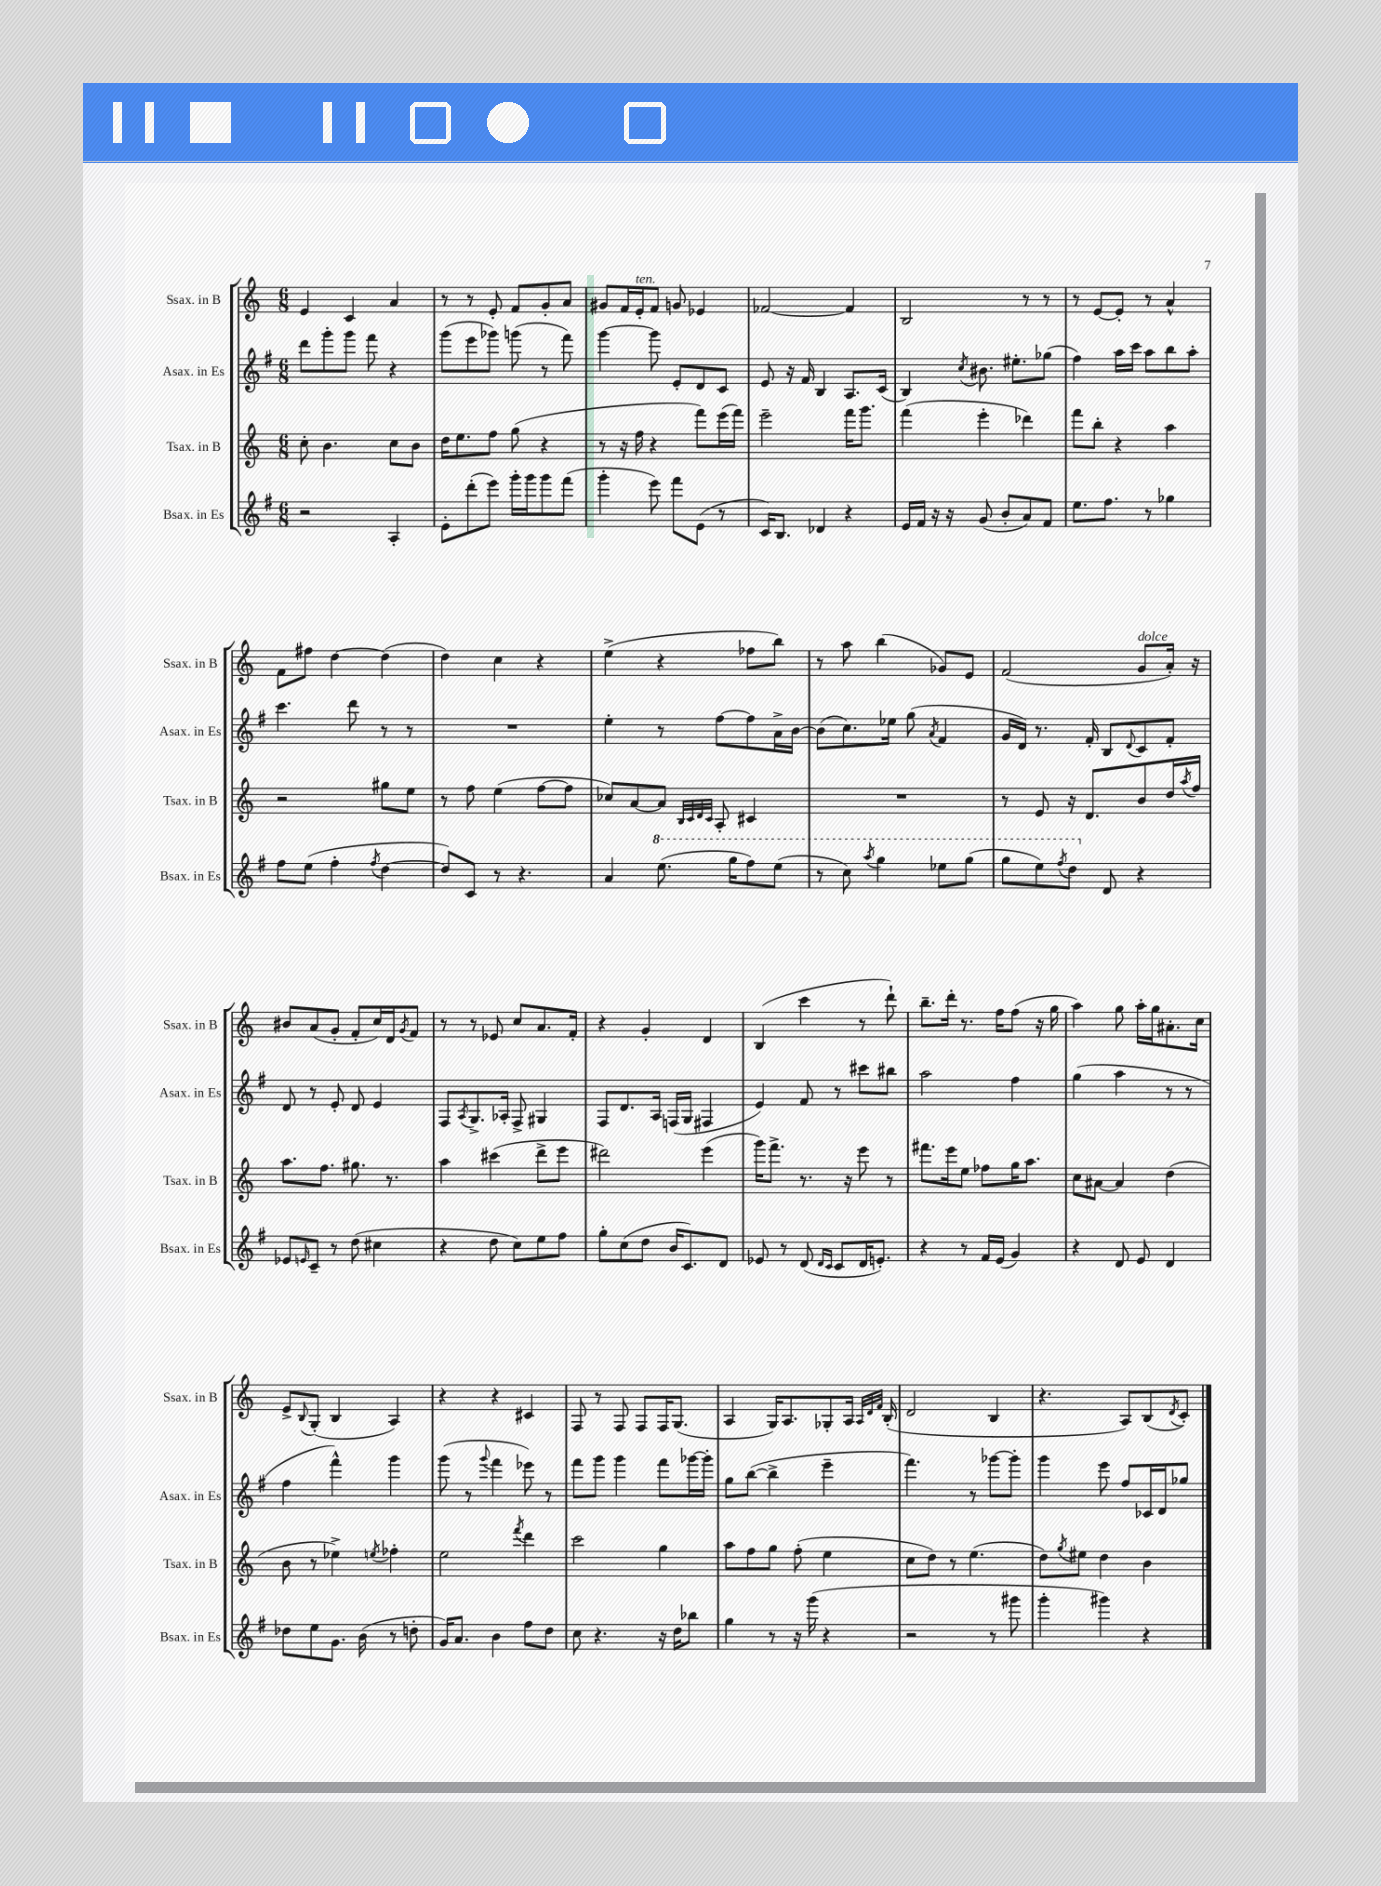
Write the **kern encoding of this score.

**kern	**kern	**kern	**kern
*staff4	*staff3	*staff2	*staff1
*clefG2	*clefG2	*clefG2	*clefG2
*k[f#]	*k[]	*k[f#]	*k[]
*M6/8	*M6/8	*M6/8	*M6/8
2r	8cc'	8ddd	4e
.	4.b	8ggg'	.
.	.	8ggg	4c
.	.	8fff#	.
4A'	8cc	4r	4a
.	8b	.	.
=	=	=	=
8e'	16dd	(8ggg	8r
.	8.ee	.	.
(8ddd'	.	8eee	8r
8eee)	8ff	8ggg-)	8e'
16ggg'	(8gg	(8ggg	8f
16ggg	.	.	.
8ggg	4r	8r	8g'
(8fff#	.	8fff#)	8a
=	=	=	=
4ggg'	8r	[4ggg	8g#
.	16r	.	16f
.	16ff	.	16e'
8eee)	4r	8ggg]	8f
8fff#	.	8e'	8g
(8e	8fff)	8d	4e-
8r	(16eee	8c	.
.	16fff)	.	.
=	=	=	=
16c)	2eee~	8e	[2f-
8.B	.	.	.
.	.	16r	.
.	.	16f#	.
4d-	.	4B	.
4r	16fff	8.A	4f-]
.	8.ggg	.	.
.	.	(16c	.
=	=	=	=
16e	(4fff	4B)	2B
16f#	.	.	.
16r	.	.	.
16r	.	.	.
.	.	8qcc	.
(8g	4eee'	8.b#	.
8b'	.	.	.
.	.	8.ee#'	.
8a)	4ddd-)	.	8r
8f#	.	(8gg-	8r
=	=	=	=
8.ee	8fff	4ff#)	8r
.	8bb'	.	[8e
8.ff#	.	.	.
.	4r	16aa	8e']
.	.	16ccc	.
8r	.	8aa	8r
4gg-	4aa	8bb	4a^^
.	.	8aa'	.
=	=	=	=
8ff#	2r	4.ccc	8f
(8ee	.	.	8ff#
4ff#'	.	.	[4dd
.	.	8ddd	.
8qff#	.	.	.
[4dd	8gg#	8r	(4dd]
.	8ee	8r	.
=	=	=	=
8dd])	8r	2.r	4dd)
8c	8ff	.	.
8r	(4ee	.	4cc
4.r	.	.	.
.	[8ff	.	4r
.	8ff]	.	.
=	=	=	=
4a	8cc-)	4ee'	(4ee^
.	[8a	.	.
(8.eee	8a]	8r	4r
.	32qqB	.	.
.	32qqc	.	.
.	32qqd	.	.
.	32qqc	.	.
.	8A'	[8ff#	.
16ggg	.	.	.
8fff#)	4c#	8ff#]	8ff-
(8eee	.	16a^	8bb)
.	.	[16b	.
=	=	=	=
8r	2.r	(8b]	8r
8ccc)	.	8.cc)	8aa
8qaaa	.	.	.
4ggg	.	.	(4bb
.	.	16ee-	.
.	.	(8gg	.
.	.	8qa	.
8eee-	.	4f#	8g-)
(8ggg	.	.	8e
=	=	=	=
8ggg	8r	16g	(2f
.	.	16d)	.
8eee)	8e	8.r	.
8qfff#	.	.	.
8ddd	16r	.	.
.	8.d	16f#'	.
8d	.	8B	.
.	.	8qqd	.
4r	8b	8c	8g
.	16dd	8f#'	16a')
.	8qaa	.	.
.	16ff	.	16r
=	=	=	=
8e-	8.aa	8d	8b#
16qqe	.	.	.
8c~	.	8r	(8a
.	8.ff	.	.
8r	.	8e'	8g'
(8dd	8.gg#	8d	8f'
4cc#	.	4e	16cc)
.	8.r	.	16d
.	.	.	8qg
.	.	.	8f
=	=	=	=
4r	4aa	8F#	8r
.	.	8qA	.
.	.	8.G^	8r
8dd	(4ccc#	.	8e-
.	.	16A-'	.
8cc)	.	8F#^	8cc
8ee	8ddd^	4G#	8.a
8ff#	8eee	.	.
.	.	.	16f'
=	=	=	=
8gg'	2ddd#)	8F#	4r
(8cc	.	8.d	.
8dd	.	.	4g'
.	.	16A	.
16b	.	(16F	.
8.c)	.	16G	.
.	(4eee	4F#	4d
8d	.	.	.
=	=	=	=
8e-	16ggg)	4e)	(4B
.	8.fff^	.	.
8r	.	.	.
(8d	8.r	8f#	4ccc
16qqd	.	.	.
16qqc	.	.	.
8c	.	8r	.
.	16r	.	.
16d	8eee	8ccc#	8r
8.e')	.	.	.
.	8r	8bb#	8ddd`)
=	=	=	=
4r	8.fff#	2aa	8.bb~
.	16eee	.	16ddd'
8r	8ee	.	8.r
16f#	8ff-	.	.
(16e	.	.	16ff
4g)	16gg	4ff#	(8ff
.	8.aa	.	.
.	.	.	16r
.	.	.	16gg
=	=	=	=
4r	8cc	(4gg	4aa)
.	[8a#	.	.
8d	4a#]	4aa	8gg
8e	.	.	16aa'
.	.	.	16gg
4d	(4dd	8r	8.a#'
.	.	8r	.
.	.	.	16cc
=	=	=	=
8dd-	8b	4ff#	8e^
.	.	.	8qqB
8ee	8r	.	(8G'
8.g	4ee-^)	4fff#^^)	4B
(16b	.	.	.
.	8qee	.	.
8r	4ff-'	4ggg	4A)
8dd'	.	.	.
=	=	=	=
16g)	2ee	(8ggg	4r
8.a	.	.	.
.	.	8r	.
.	.	8qqggg	.
4b	.	4fff#	4r
.	8qfff	.	.
8ff#	4ddd	8eee-)	4c#
8dd	.	8r	.
=	=	=	=
8cc	2ccc	8fff#	8F
4.r	.	8ggg	8r
.	.	4ggg	8F
.	.	.	8F
16r	4gg	8fff#	16F
16dd	.	.	(8.G
8bb-	.	[16ggg-	.
.	.	16ggg-']	.
=	=	=	=
4gg	8aa	8gg	4A
.	8ff	([8bb	.
8r	8gg	4bb^]	16G)
.	.	.	8.A
16r	(8ff'	.	.
(16ggg	.	.	.
4r	4ee	4eee~	8G-'
.	.	.	16A
.	.	.	32qqA
.	.	.	32qqd
.	.	.	32qqf
.	.	.	(16B'
=	=	=	=
2r	8cc	4.fff#)	2d
.	8dd)	.	.
.	8r	.	.
.	(4.ee	8r	.
8r	.	[8ggg-	4B
8ggg#	.	8ggg-']	.
=	=	=	=
4ggg'	8dd)	4ggg	4.r
.	8qgg	.	.
.	8ee#	.	.
4ggg#)	4dd	8eee	.
.	.	8ff#	8A)
4r	4b	16c-	(8B
.	.	16d	.
.	.	.	8qd
.	.	8gg-	8c')
==	==	==	==
*-	*-	*-	*-
